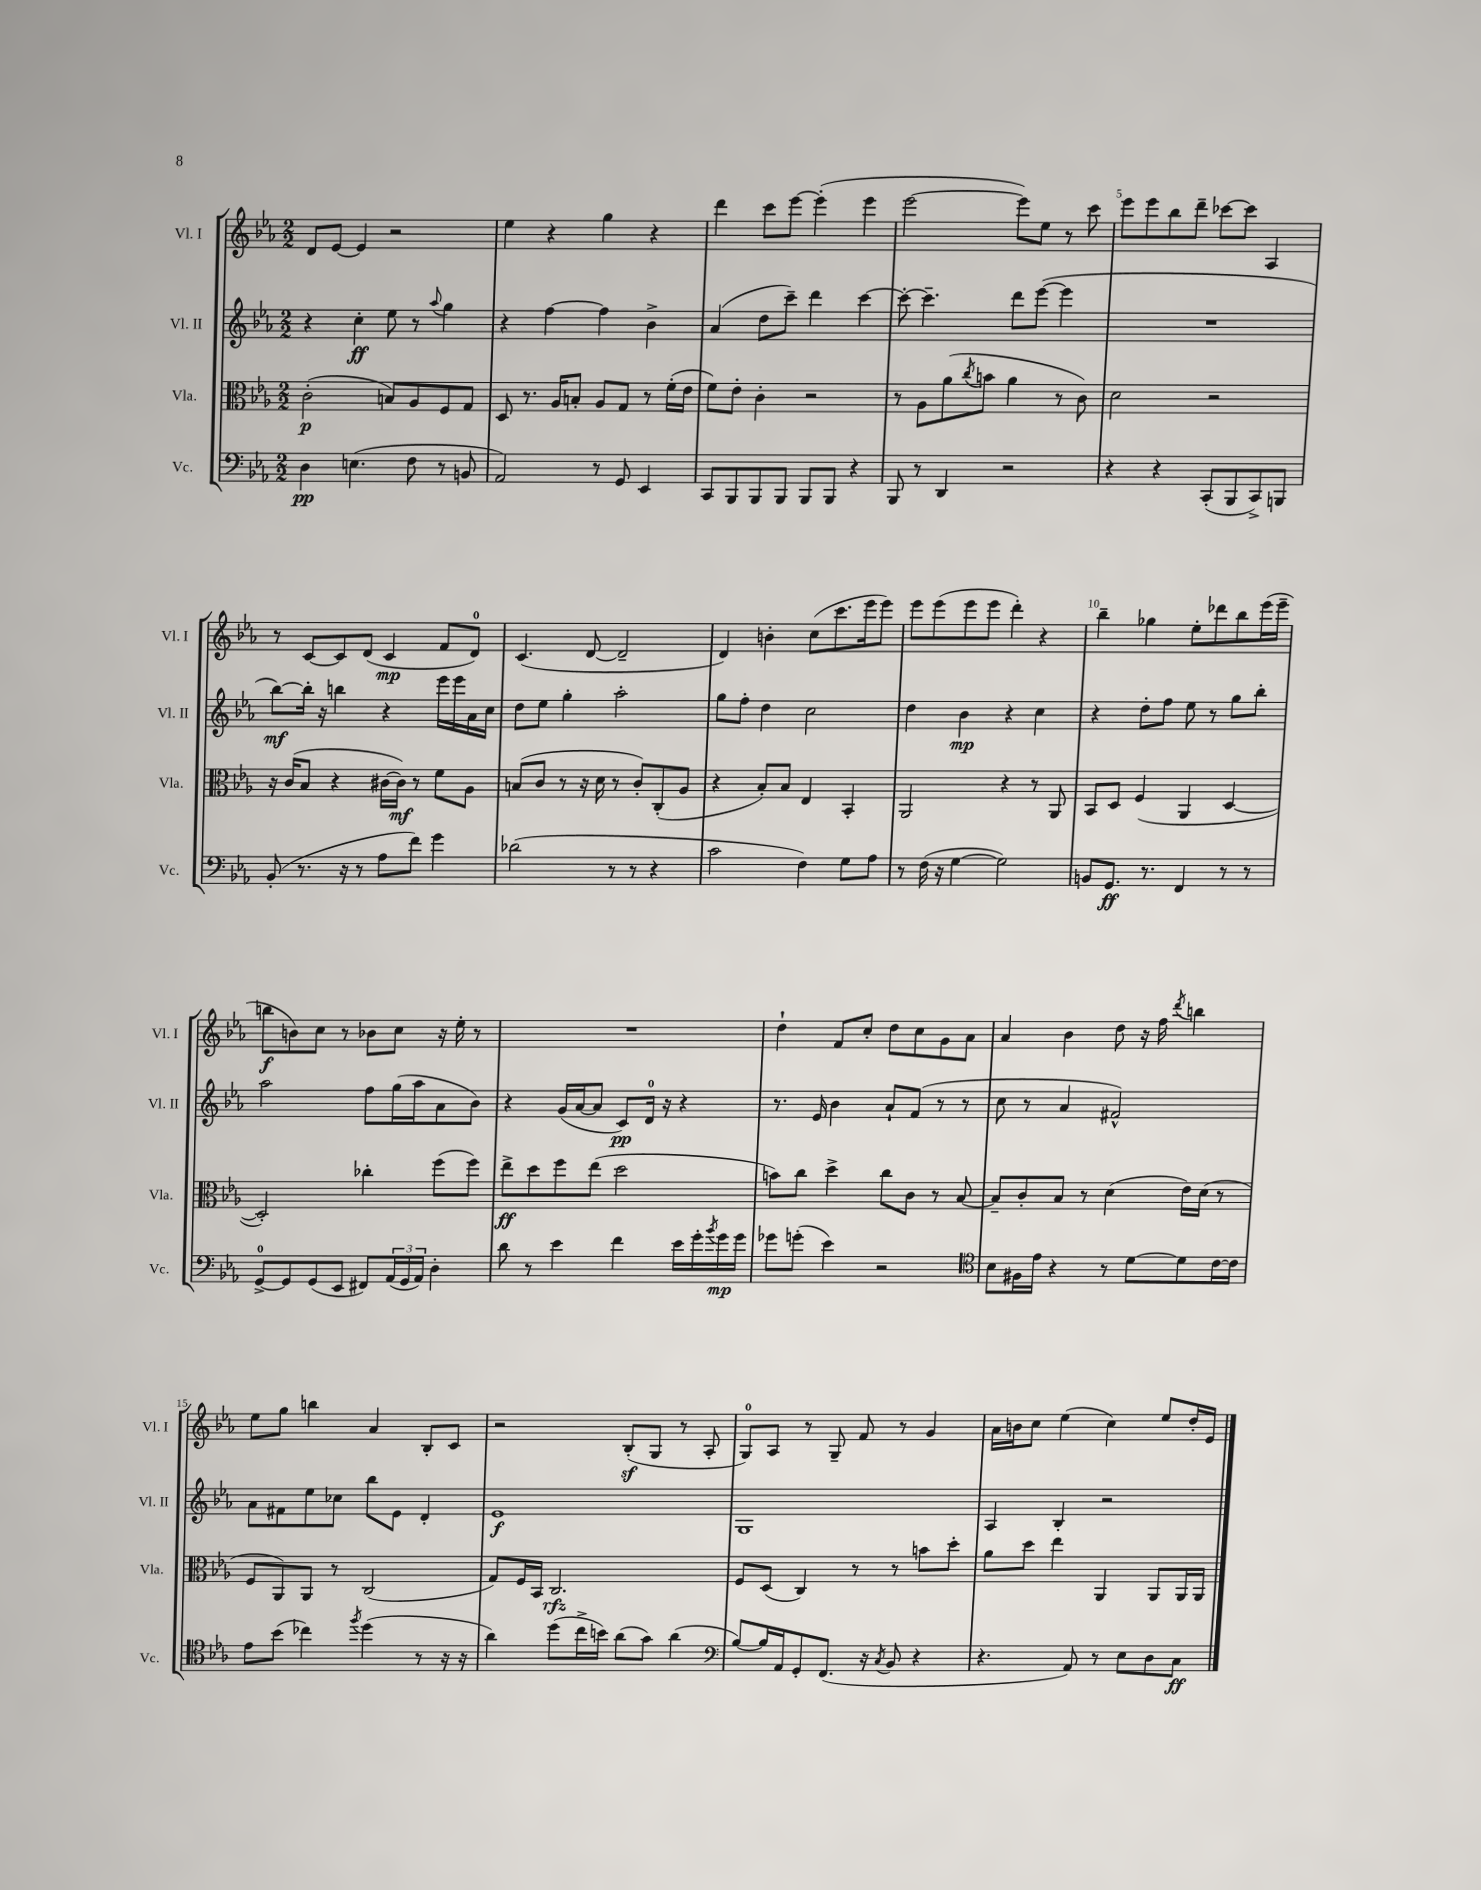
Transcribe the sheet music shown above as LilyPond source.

<<
\new StaffGroup <<
\new Staff = "s0" \with { instrumentName = "Vl. I" shortInstrumentName = "Vl. I" } {
    \clef treble \key ees \major \numericTimeSignature \time 2/2
    d'8 ees'8~ ees'4 r2 |
    ees''4 r4 g''4 r4 |
    d'''4 c'''8 ees'''8~ ees'''4-.( ees'''4 |
    ees'''2~ ees'''8) ees''8 r8 c'''8 |
    ees'''8 ees'''8 bes''8 d'''8-- ces'''8~ ces'''8 aes4 |
    r8 c'8~ c'8 d'8( c'4\mp f'8 d'8-0) |
    c'4.( d'8~ d'2-- |
    d'4) b'4-. c''8( c'''8. ees'''16 ees'''8) |
    ees'''8 ees'''8( ees'''8 ees'''8 d'''4-.) r4 |
    bes''4-- ges''4 ees''8-. des'''8 bes''8 ees'''16( ees'''16-- |
    b''8\f b'8) c''8 r8 bes'8 c''8 r16 ees''16-. r8 |
    R1 |
    d''4-! f'8 c''8-. d''8 c''8 g'8 aes'8 |
    aes'4 bes'4 d''8 r16 f''16 \acciaccatura { d'''8 } b''4 |
    ees''8 g''8 b''4 aes'4 bes8-. c'8 |
    r2 bes8-.\sf( g8 r8 aes8-. |
    g8-0) aes8 r8 g8-- f'8 r8 g'4 |
    aes'16 b'16 c''8 ees''4( c''4) ees''8 d''16-. ees'16 \bar "|." |
}
\new Staff = "s1" \with { instrumentName = "Vl. II" shortInstrumentName = "Vl. II" } {
    \clef treble \key ees \major \numericTimeSignature \time 2/2
    r4 c''4-.\ff ees''8 r8 \appoggiatura { aes''8 } g''4 |
    r4 f''4~ f''4 bes'4-> |
    aes'4( d''8 c'''8--) d'''4 c'''4~ |
    c'''8~-. c'''4.-- d'''8 ees'''8~( ees'''4 |
    R1 |
    bes''8~\mf) bes''16-. r16 b''4 r4 ees'''16 ees'''16 aes'16 c''16 |
    d''8 ees''8 g''4-. aes''2-. |
    g''8 f''8-. d''4 c''2 |
    d''4 bes'4\mp r4 c''4 |
    r4 d''8-. f''8 ees''8 r8 g''8 bes''8-. |
    aes''2 f''8 g''16( aes''16 aes'8 bes'8) |
    r4 g'16( aes'16~ aes'8 c'8\pp) d'16-0 r16 r4 |
    r8. ees'16 bes'4 aes'8-! f'8( r8 r8 |
    c''8 r8 aes'4 fis'2-^) |
    aes'8 fis'8 ees''8 ces''8 bes''8 ees'8 d'4-. |
    ees'1\f |
    g1 |
    aes4 bes4-. r2 \bar "|." |
}
\new Staff = "s2" \with { instrumentName = "Vla." shortInstrumentName = "Vla." } {
    \clef alto \key ees \major \numericTimeSignature \time 2/2
    c'2-.\p( b8) aes8 f8 g8 |
    d8 r8. aes16 b8-. aes8 g8 r8 f'16-.( ees'16 |
    f'8) ees'8-. c'4-. r2 |
    r8 aes8 aes'8( \acciaccatura { c''8 } b'8 aes'4 r8 c'8) |
    d'2 r2 |
    r16 c'16( bes8 r4 cis'16~ cis'16\mf) r8 f'8 aes8 |
    b8( c'8 r8 r16 d'16 r8 c'8-.) c8-.( aes8 |
    r4 bes8-.) bes8 ees4 bes,4-. |
    aes,2 r4 r8 aes,8 |
    bes,8 d8 f4( aes,4 d4~ |
    d2-.) ces''4-. f''8( f''8) |
    ees''8->\ff d''8 f''8 ees''8( d''2 |
    b'8) c''8 d''4-> c''8 c'8 r8 bes8~ |
    bes8-- c'8-. bes8 r8 d'4( ees'16) d'16( r8 |
    f8 aes,8) aes,8 r8 c2( |
    g8) f16 bes,16 c2.\rfz |
    f8 d8( c4) r8 r8 b'8 d''8-. |
    aes'8 d''8 ees''4 aes,4 aes,8 aes,16 aes,16 \bar "|." |
}
\new Staff = "s3" \with { instrumentName = "Vc." shortInstrumentName = "Vc." } {
    \clef bass \key ees \major \numericTimeSignature \time 2/2
    d4\pp e4.( f8 r8 b,8 |
    aes,2) r8 g,8 ees,4 |
    c,8 bes,,8 bes,,8 bes,,8 bes,,8 bes,,8 r4 |
    bes,,8 r8 d,4 r2 |
    r4 r4 c,8-.( bes,,8 c,8->) b,,8 |
    bes,8-.( r8. r16 r8 aes8 f'8) g'4 |
    des'2( r8 r8 r4 |
    c'2 f4) g8 aes8 |
    r8 f16( r16 g4~ g2) |
    b,8 g,8.\ff r8. f,4 r8 r8 |
    g,8-0~-> g,8 g,8( ees,8 fis,8) \tuplet 3/2 { aes,16( g,16 aes,16) } d4-. |
    d'8 r8 ees'4 f'4 ees'16 g'16-. \acciaccatura { bes'8 } g'16\mp g'16 |
    ges'8 g'8-.( ees'4) r2 |
    \clef tenor bes8 fis16 ees'16 r4 r8 d'8~ d'8 c'16~ c'16 |
    ees'8 bes'8( ces''4) \acciaccatura { f''8 } d''4( r8 r16 r16 |
    aes'4) d''8( c''16-> b'16) aes'8( g'8) aes'4( |
    \clef bass bes8~) bes16 aes,16 g,8-. f,8.( r16 \acciaccatura { c8 } bes,8 r4 |
    r4. aes,8) r8 ees8 d8 c8\ff \bar "|." |
}
>>
>>
\layout { \context { \Score \override BarNumber.break-visibility = ##(#f #t #t) barNumberVisibility = #(every-nth-bar-number-visible 5) } }
